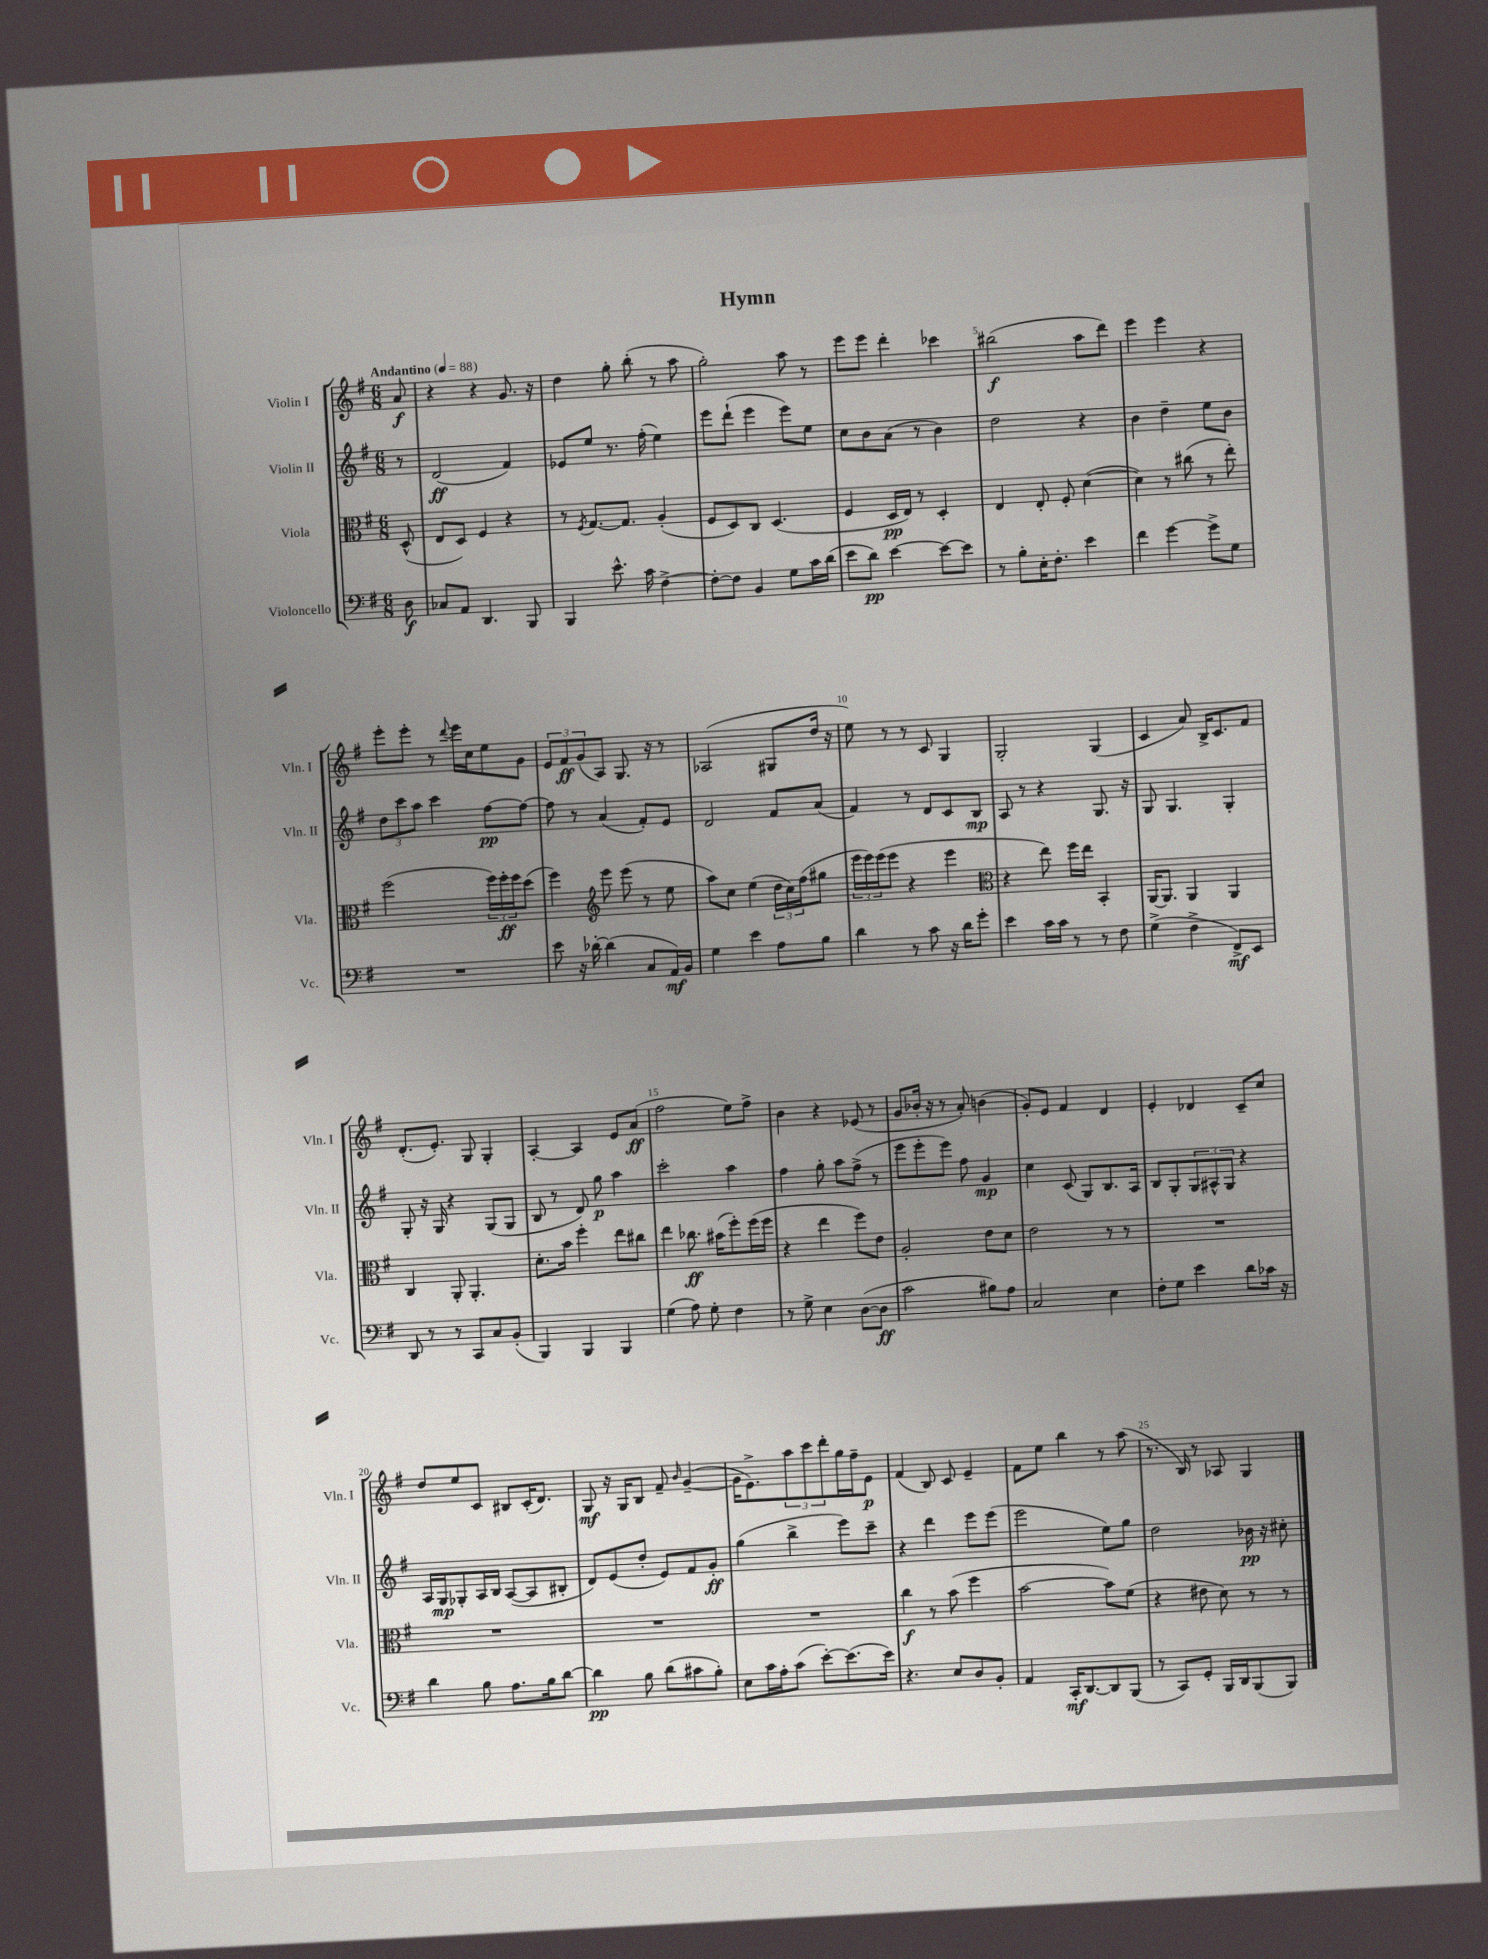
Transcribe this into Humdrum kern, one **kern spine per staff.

**kern	**kern	**kern	**kern
*staff4	*staff3	*staff2	*staff1
*clefF4	*clefC3	*clefG2	*clefG2
*k[f#]	*k[f#]	*k[f#]	*k[f#]
*M6/8	*M6/8	*M6/8	*M6/8
*MM88	*MM88	*MM88	*MM88
8D	(8D^^	8r	8a
=	=	=	=
8C-	8E	(2d	4r
8AA	8D)	.	.
4.DD	4F#	.	4r
.	4r	4f#)	8.g
8BBB	.	.	.
.	.	.	16r
=	=	=	=
4BBB	8r	8e-	4dd
.	8qF#	.	.
.	[8.G	8ee	.
8.e^^	.	8.r	8gg'
.	8.G]	.	.
.	.	.	(8bb'
16c	.	(16ff#'	.
[4F#^	(4A'	4ee)	8r
.	.	.	8aa
=	=	=	=
8F#'_	8F#	8eee	2gg')
8F#]	8D)	(8ddd`	.
4BB	8C	4eee	.
.	(4.D	.	.
8G	.	8eee)	8aa
16c	.	8ee	8r
(16d	.	.	.
=	=	=	=
8e	4F#	8cc	8eee
8d)	.	8b	8eee
[4e	16D	(8a	4ddd'
.	16E)	.	.
.	8r	8r	.
8e_	4D'	4b)	4ccc-
8e]	.	.	.
=	=	=	=
8r	4E	2dd	(2bb#
8B'	.	.	.
16E'	8E'	.	.
8.F#'	.	.	.
.	8F#'	.	.
4e	([4d	4r	8aa
.	.	.	8ddd)
=	=	=	=
4f#	4d])	4b	4eee
[4g	8r	4dd~	4eee
.	(8cc#	.	.
8g^]	8r	8ee	4r
8G	8ee')	8b	.
=	=	=	=
2.r	(2ff#	12dd	8eee'
.	.	12ccc	.
.	.	.	8eee'
.	.	12aa	.
.	.	4ccc	8r
.	.	.	8qqddd
.	.	.	16eee
.	.	.	16cc
.	24ff#)	[8ff#	8ee
.	24ff#'	.	.
.	24ff#	.	.
.	(8dd	8ff#_	8g
=	=	=	=
8e	4ff#)	8ff#]	12e
.	.	.	12f#
16r	.	8r	.
.	.	.	(12g
[16d-'	.	.	.
*	*clefG2	*	*
(4d-]	8eee	(4a	8A)
.	(8eee	.	8.G
8C	8r	8f#')	.
.	.	.	16r
16AA)	8ee	8e	8r
16BB	.	.	.
=	=	=	=
4G	8aa)	2d	(2A-
.	8cc	.	.
4e	(4ee	.	.
8A	24dd	8f#	8G#
.	24cc)	.	.
.	(24ff#	.	.
8B	8gg#	(8a	16dd
.	.	.	16r
=	=	=	=
4d	24eee	4f#)	8ee)
.	24eee)	.	.
.	(24eee	.	.
.	8eee	.	8r
8r	4r	8r	8r
8c	.	8d	8c
16r	4eee	8c	4G
16d	.	.	.
8g'	.	8B	.
=	=	=	=
*	*clefC3	*	*
4e	4r	8A	2G'
.	.	8r	.
16c	8ee)	4r	.
16c	.	.	.
8r	16ff#	.	.
.	16ee	.	.
8r	4BB'	8.G	(4G
8F#	.	.	.
.	.	16r	.
=	=	=	=
(4G^	[16AA	8G	4c
.	8.AA]	.	.
.	.	4.G	.
4F#^	4AA	.	8a)
.	.	.	16B^
.	.	.	8.c
8FF#^)	4AA	4G'	.
8EE	.	.	8f#
=	=	=	=
8DD	4C	8G'	(8.d'
8r	.	16r	.
.	.	16G	8.e')
8r	8AA'	4r	.
8CC	4.AA'	.	8G
8C	.	(8G	4G'
(8BB'	.	8G	.
=	=	=	=
4BBB)	8.d'	8B	[4A'
.	.	8r	.
.	16b	.	.
4BBB	4ff#'	8d)	4A]
.	.	8gg	.
4BBB	8ee	4aa	8e
.	8cc#	.	(8a
=	=	=	=
(4G	4ee	2ccc'	2ff#
8A)	8.cc-	.	.
8G'	.	.	.
.	(16b#	.	.
4F#	8ff#')	4aa	8ee)
.	(16ff#	.	8ff#^
.	16ff#	.	.
=	=	=	=
8r	4r	4ff#	4b
8G^	.	.	.
4E	4ee	8gg'	4r
.	.	8aa	.
([8D	8ff#)	(8ff#^	(8e-
8D]	8e	8r	8r
=	=	=	=
2c	2A'	8eee	8g
.	.	8eee'	16b-'
.	.	.	16r
.	.	8eee)	8r
.	.	8ff#	8a')
8B#)	8e	4g	(4b
8A	8d	.	.
=	=	=	=
2C	2e	4cc	8g')
.	.	.	8e
.	.	(8c	4f#
.	.	8G)	.
4E	8r	8.B	4d
.	8r	.	.
.	.	16A	.
=	=	=	=
8F#'	2.r	8B	4e'
8G	.	8G'	.
4e	.	12G	4d-
.	.	12A#^^	.
.	.	12G	.
8d	.	4r	8c~
16c-	.	.	8cc
16r	.	.	.
=	=	=	=
4d	2.r	16A	8dd
.	.	16G	.
.	.	8G-'	8ee
8B	.	16A	8c
.	.	16B	.
8.A	.	([8A	8B#
.	.	8A]	(16c'
16B	.	.	8.d)
[8d	.	8B#'	.
=	=	=	=
4d]	2.r	8d)	8G
.	.	(8e	16r
.	.	.	16G
8B	.	8dd'	8B
(8d	.	8e)	8f#~
.	.	.	16qqb
8c#	.	8f#	([4g~
8B')	.	8g'	.
=	=	=	=
8E	2.r	(4gg	16g]
.	.	.	8.e^)
16c	.	.	.
16A'	.	.	.
(8c	.	4bb^	12aa
.	.	.	12ccc
[8e')	.	.	.
.	.	.	12ddd'
(8.e]	.	8eee)	16gg
.	.	.	16ff#~
.	.	8ccc~	8e
16e)	.	.	.
=	=	=	=
4.r	4cc	4r	(4f#
.	8r	4ddd	8B)
8E	(8b	.	8c
8D	4ff#	8eee	4e~
8BB'	.	(8eee	.
=	=	=	=
4AA	[2b	2eee	8f#
.	.	.	8ee
16CC'	.	.	4bb
[8.DD	.	.	.
8DD]	8b])	8ee)	8r
(8BBB	(8f#	8gg	(8aa
=	=	=	=
8r	4r	2dd	8.r
8CC)	.	.	.
.	.	.	16B)
8GG'	8e#	.	8r
16BBB	8d)	.	8A-
16DD	.	.	.
(8BBB	8r	16b-	4G
.	.	16r	.
8BBB)	8r	8cc#'	.
==	==	==	==
*-	*-	*-	*-
